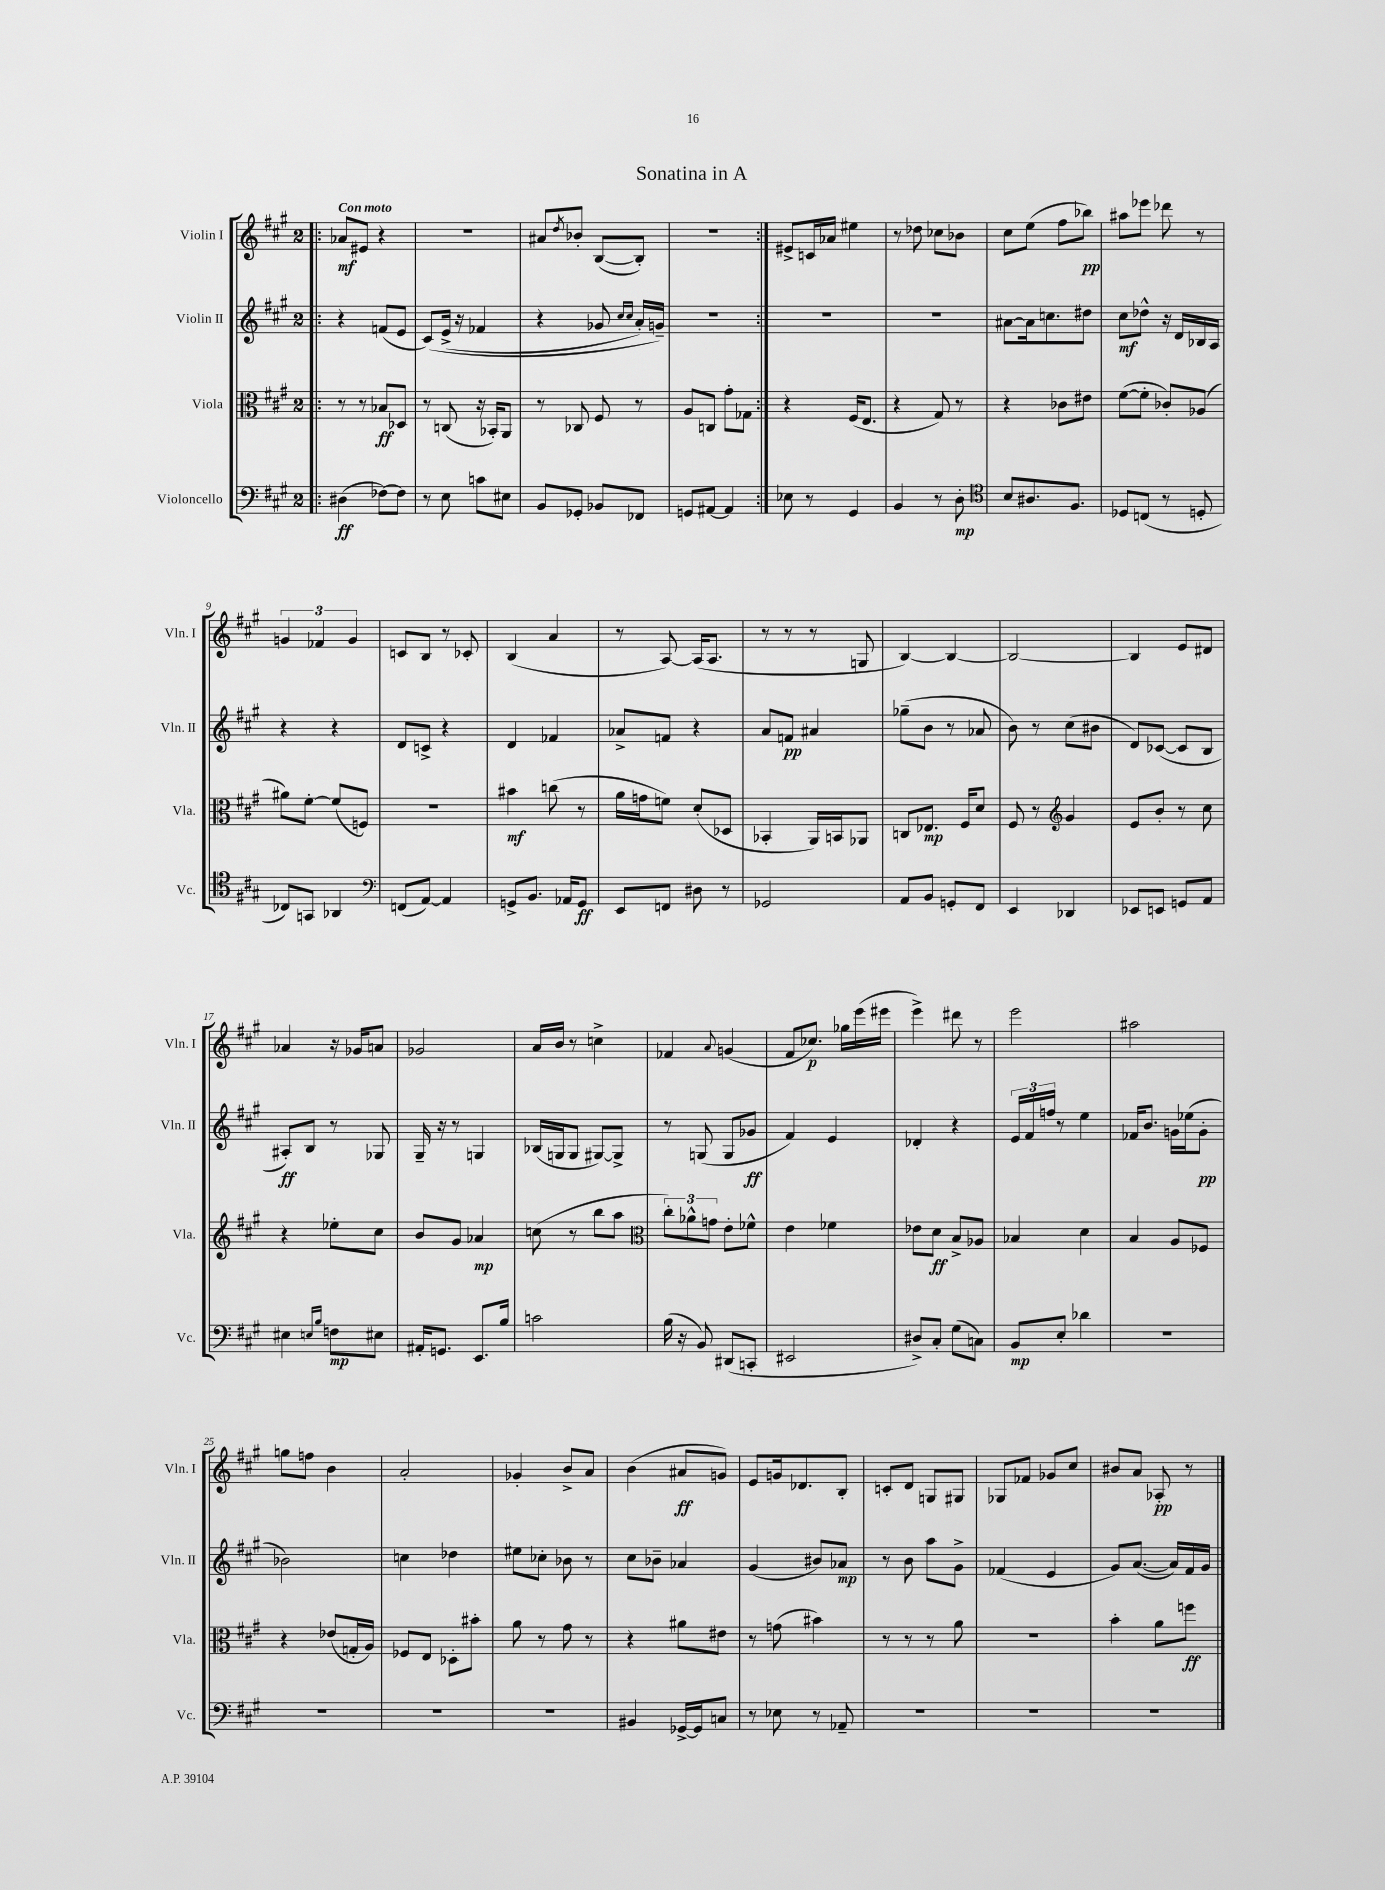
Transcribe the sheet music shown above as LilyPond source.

\header { title = "Sonatina in A" }
<<
\new StaffGroup <<
\new Staff = "s0" \with { instrumentName = "Violin I" shortInstrumentName = "Vln. I" } {
    \clef treble \key a \major \once \override Staff.TimeSignature.style = #'single-digit \time 2/4 \tempo "Con moto"
    \repeat volta 2 { \bar ".|:" aes'8\mf eis'8 r4 |
    r2 |
    ais'8 \acciaccatura { d''8 } bes'8-. b8~( b8-.) |
    R2 | }
    eis'8-> c'16 aes'16 eis''4 |
    r8 des''8 ces''8 bes'8 |
    cis''8 e''8( fis''8 bes''8\pp) |
    ais''8 ees'''8 des'''8 r8 |
    \tuplet 3/2 { g'4 fes'4 g'4 } |
    c'8 b8 r8 ces'8-. |
    b4( a'4 |
    r8 a8~) a16( a8. |
    r8 r8 r8 g8 |
    b4~) b4~ |
    b2~ |
    b4 e'8 dis'8 |
    aes'4 r16 ges'16 a'8 |
    ges'2 |
    a'16 b'16 r8 c''4-> |
    fes'4 \appoggiatura { a'8 } g'4( |
    fis'8 ces''8.\p) ges''16 e'''16( eis'''16 |
    e'''4->) dis'''8 r8 |
    e'''2 |
    ais''2 |
    g''8 f''8 b'4 |
    a'2-. |
    ges'4-. b'8-> a'8 |
    b'4( ais'8\ff g'8) |
    e'8 g'16 des'8. b8-. |
    c'8-. d'8 g8 gis8 |
    ges8 fes'8 ges'8 cis''8 |
    bis'8 a'8 aes8-.\pp r8 \bar "|." |
}
\new Staff = "s1" \with { instrumentName = "Violin II" shortInstrumentName = "Vln. II" } {
    \clef treble \key a \major \once \override Staff.TimeSignature.style = #'single-digit \time 2/4
    \repeat volta 2 { \bar ".|:" r4 f'8( e'8 |
    cis'8)\( e'16->( r16 fes'4 |
    r4 ges'8 \grace { cis''16 cis''16 } a'16-.) g'16--\) |
    R2 | }
    R2 |
    R2 |
    ais'8~ ais'16 c''8. dis''8 |
    cis''8\mf des''8-^ r16 d'16 bes16 a16 |
    r4 r4 |
    d'8 c'8-> r4 |
    d'4 fes'4 |
    aes'8-> f'8 r4 |
    a'8 f'8\pp ais'4 |
    ges''8--( b'8 r8 aes'8 |
    b'8) r8 cis''8( bis'8 |
    d'8) ces'8~( ces'8 b8 |
    ais8-.\ff) b8 r8 ges8 |
    gis16-- r16 r8 g4 |
    bes16( g16 g8 gis8~) gis8-> |
    r8 g8( g8 ges'8\ff |
    fis'4) e'4 |
    des'4-. r4 |
    \tuplet 3/2 { e'16 fis'16 f''16 } r8 e''4 |
    fes'16 b'8. g'16 ees''16( g'8-.\pp |
    bes'2) |
    c''4 des''4 |
    eis''8 ces''8-. bes'8 r8 |
    cis''8 bes'8-- aes'4 |
    gis'4( bis'8) aes'8\mp |
    r8 b'8 a''8 gis'8-> |
    fes'4( e'4 |
    gis'8) a'8.~( a'16) fis'16 gis'16 \bar "|." |
}
\new Staff = "s2" \with { instrumentName = "Viola" shortInstrumentName = "Vla." } {
    \clef alto \key a \major \once \override Staff.TimeSignature.style = #'single-digit \time 2/4
    \repeat volta 2 { \bar ".|:" r8 r8 bes8\ff des8 |
    r8 c8( r16 bes,16-.) a,8 |
    r8 ces8 fis8 r8 |
    a8 c8 gis'8-. ges8 | }
    r4 fis16( e8. |
    r4 gis8) r8 |
    r4 ces'8 eis'8 |
    fis'8~( fis'8-. ces'8-.) aes8( |
    ais'8) fis'8~-. fis'8( f8) |
    r2 |
    bis'4\mf c''8( r8 |
    a'16 g'16 f'8) d'8-.( des8 |
    bes,4-. a,16) b,16 aes,8 |
    c8 ees8.\mp fis16 d'8 |
    fis8 r8 \clef treble gis'4 |
    e'8 b'8-. r8 cis''8 |
    r4 ees''8-. cis''8 |
    b'8 gis'8 aes'4\mp |
    c''8( r8 b''8 a''8 |
    \clef alto \tuplet 3/2 { cis''8-.) aes'8-^ g'8 } e'8-. fes'8-^ |
    e'4 fes'4 |
    ees'8 d'8\ff b8-> aes8 |
    bes4 d'4 |
    b4 a8 fes8 |
    r4 ees'8( g16-. a16) |
    fes8 e8 des8-. bis'8-. |
    a'8 r8 gis'8 r8 |
    r4 ais'8 eis'8 |
    r8 g'8( bis'4) |
    r8 r8 r8 a'8 |
    r2 |
    b'4-. a'8 f''8\ff \bar "|." |
}
\new Staff = "s3" \with { instrumentName = "Violoncello" shortInstrumentName = "Vc." } {
    \clef bass \key a \major \once \override Staff.TimeSignature.style = #'single-digit \time 2/4
    \repeat volta 2 { \bar ".|:" dis4\ff( fes8~) fes8 |
    r8 e8 c'8 eis8 |
    b,8 ges,8-. bes,8 fes,8 |
    g,8 ais,8~ ais,4 | }
    ees8 r8 gis,4 |
    b,4 r8 d8-.\mp |
    \clef tenor b8 ais8. fis8. |
    des8 c8( r8 d8-. |
    ces8) g,8 aes,4 |
    \clef bass f,8( a,8~) a,4 |
    g,8-> b,8. aes,16 g,8\ff |
    e,8 f,8 dis8 r8 |
    ges,2 |
    a,8 b,8 g,8-. fis,8 |
    e,4 des,4 |
    ees,8 e,8 g,8 a,8 |
    eis4 \grace { e16 b16 } f8\mp eis8 |
    ais,16-. g,8. e,8. b16 |
    c'2 |
    b16( r16 b,8) dis,8( c,8-. |
    eis,2 |
    dis8->) cis8-. gis8( c8) |
    b,8\mp e8-. des'4 |
    R2 |
    R2 |
    R2 |
    R2 |
    bis,4 ges,16~-> ges,16 c8 |
    r8 ees8 r8 aes,8-- |
    R2 |
    R2 |
    R2 \bar "|." |
}
>>
>>
